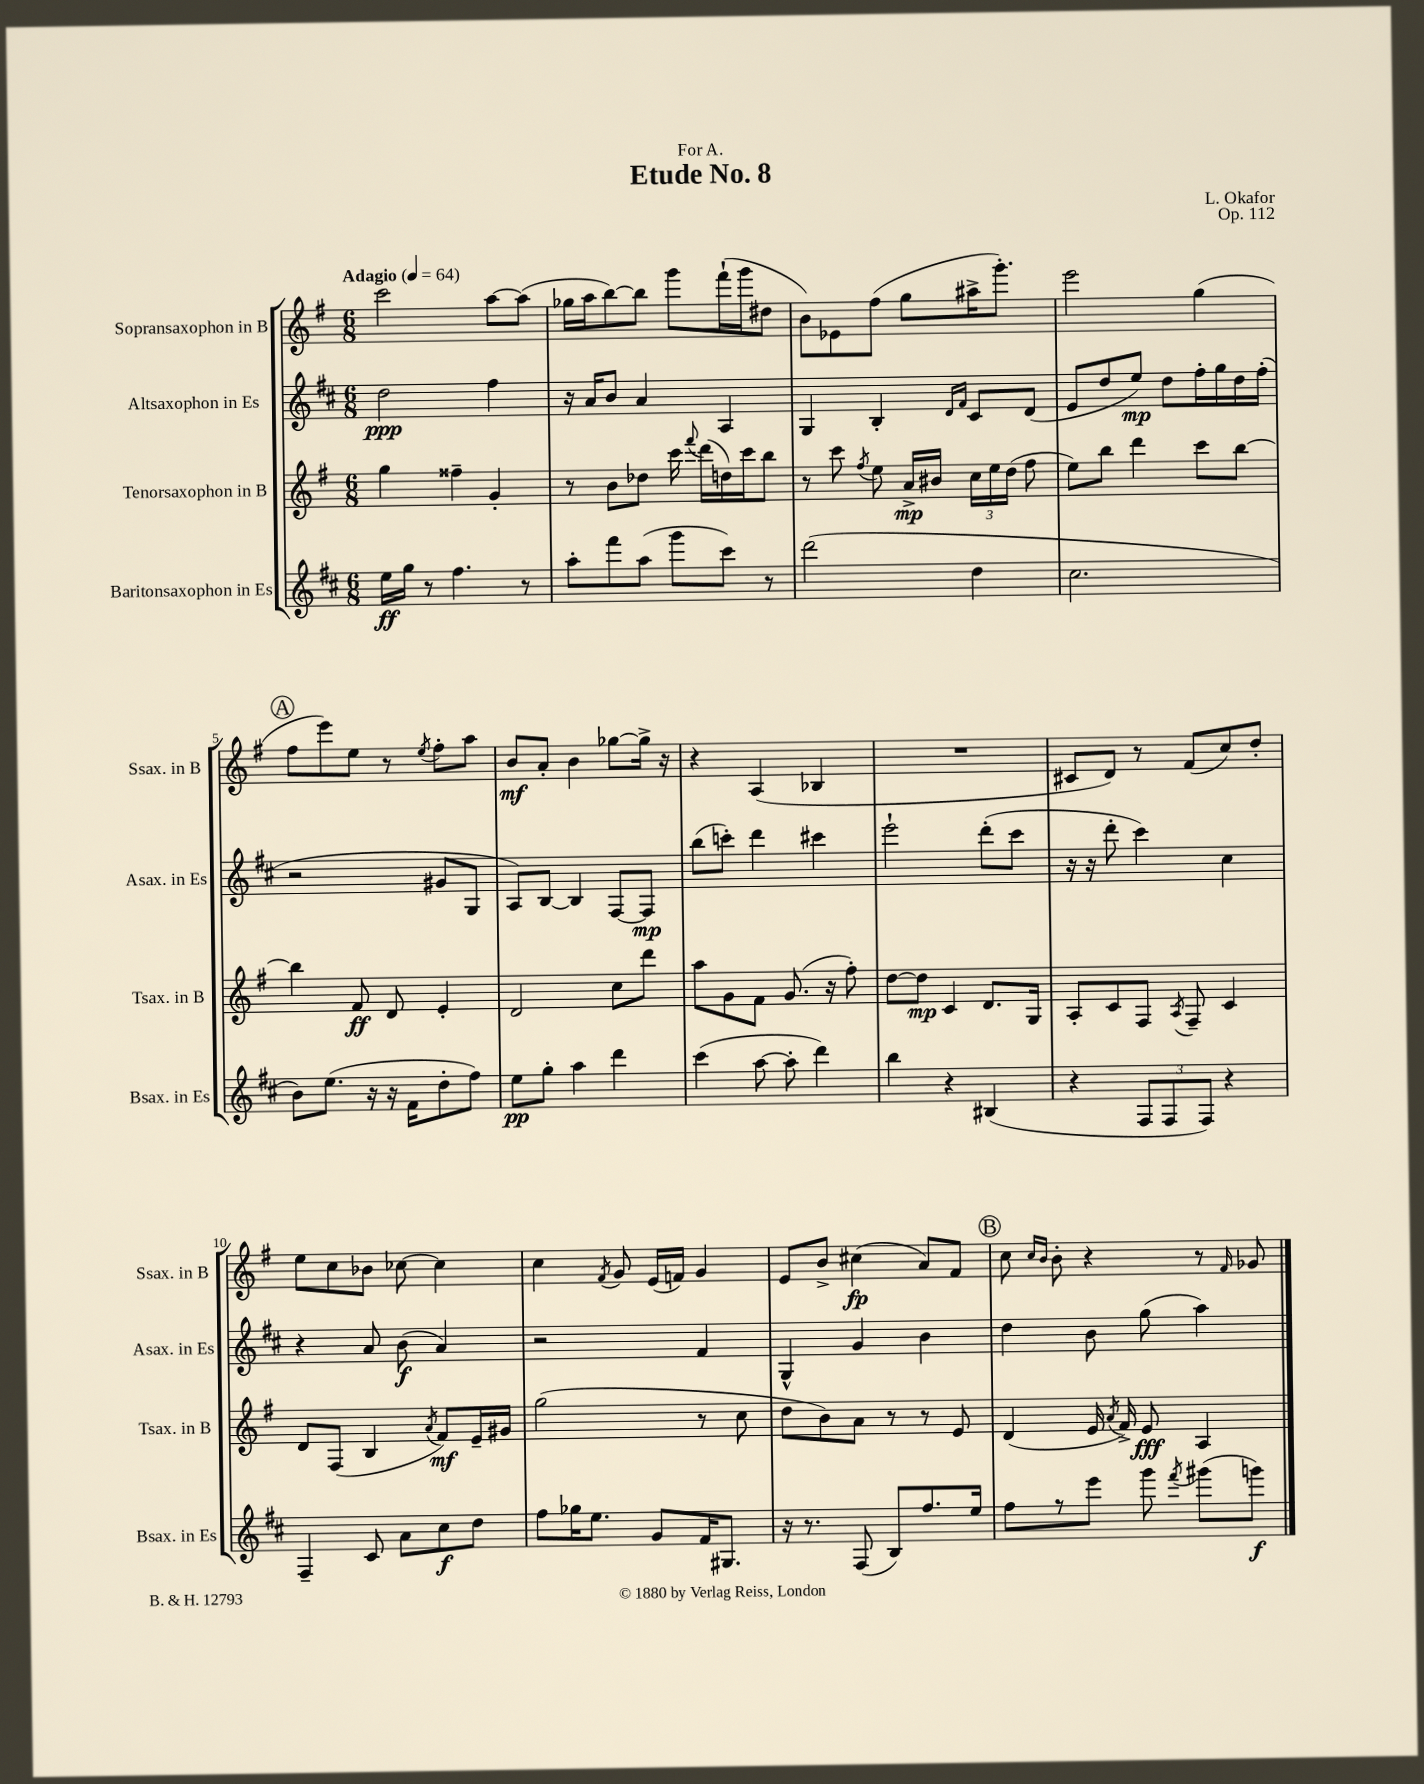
\header { title = "Etude No. 8" composer = "L. Okafor" dedication = "For A." opus = "Op. 112" }
<<
\new StaffGroup <<
\new Staff = "s0" \with { instrumentName = "Sopransaxophon in B" shortInstrumentName = "Ssax. in B" } {
    \clef treble \key g \major \numericTimeSignature \time 6/8 \tempo "Adagio" 4 = 64
    \autoBeamOff c'''2 a''8[~ a''8]( |
    ges''16[ a''16 b''8~) b''8] g'''8[ fis'''16-!( g'''16 dis''8] |
    b'8[) ees'8 fis''8]( g''8[ ais''16-> g'''8.]-.) |
    e'''2 g''4( |
    \mark \markup { \circle "A" } fis''8[ e'''8) e''8] r8 \acciaccatura { e''8 } fis''8[-. a''8] |
    b'8[\mf a'8]-. b'4 ges''8[~ ges''16]-> r16 |
    r4 a4( bes4 |
    R2. |
    cis'8[ d'8]) r8 fis'8[( c''8) d''8]-. |
    e''8[ c''8 bes'8] ces''8~ ces''4 |
    c''4 \acciaccatura { fis'8 } g'8 e'16[( f'16]) g'4 |
    e'8[ b'8]-> cis''4\fp( a'8[) fis'8] |
    \mark \markup { \circle "B" } c''8 \grace { c''16[ b'16] } b'8-. r4 r8 \grace { fis'16 } ges'8 \bar "|." |
}
\new Staff = "s1" \with { instrumentName = "Altsaxophon in Es" shortInstrumentName = "Asax. in Es" } {
    \clef treble \key d \major \numericTimeSignature \time 6/8
    \autoBeamOff d''2\ppp fis''4 |
    r16 a'16[ b'8] a'4 a4 |
    g4 b4-. \grace { d'16[ fis'16] } cis'8[ d'8]( |
    e'8[ d''8 e''8]\mp) d''8[ fis''16-. g''16 d''16 fis''16]-.( |
    \mark \markup { \circle "A" } r2 gis'8[ g8] |
    a8[) b8]~ b4 fis8[~ fis8]\mp |
    b''8[( c'''8]-.) d'''4 cis'''4 |
    e'''2-! d'''8[-.( cis'''8] |
    r16 r16 d'''8-. cis'''4) cis''4 |
    r4 a'8 b'8\f( a'4) |
    r2 fis'4 |
    g4-^ g'4 b'4 |
    \mark \markup { \circle "B" } d''4 b'8 g''8( a''4) \bar "|." |
}
\new Staff = "s2" \with { instrumentName = "Tenorsaxophon in B" shortInstrumentName = "Tsax. in B" } {
    \clef treble \key g \major \numericTimeSignature \time 6/8
    \autoBeamOff g''4 fisis''4-- g'4-. |
    r8 b'8[ des''8] c'''16 \appoggiatura { fis'''8 } d'''16[( d''16) c'''16 b''8] |
    r8 c'''8 \acciaccatura { fis''8 } e''8 a'16[->\mp bis'16] \tuplet 3/2 { c''16[ e''16 d''16]( } fis''8 |
    e''8[) b''8] d'''4 c'''8[ b''8]~ |
    \mark \markup { \circle "A" } b''4 fis'8\ff d'8 e'4-. |
    d'2 c''8[ d'''8] |
    a''8[ g'8 fis'8] g'8.( r16 fis''8-.) |
    d''8[~ d''8]\mp c'4 d'8.[ g16] |
    a8[-. c'8 fis8] \acciaccatura { a8 } fis8-- c'4 |
    d'8[ fis8]( b4 \acciaccatura { a'8 } fis'8[\mf) e'16-- gis'16] |
    g''2( r8 c''8 |
    d''8[ b'8) a'8] r8 r8 e'8 |
    \mark \markup { \circle "B" } d'4( e'16 \acciaccatura { a'8 } fis'16->) e'8\fff a4 \bar "|." |
}
\new Staff = "s3" \with { instrumentName = "Baritonsaxophon in Es" shortInstrumentName = "Bsax. in Es" } {
    \clef treble \key d \major \numericTimeSignature \time 6/8
    \autoBeamOff e''16[\ff g''16] r8 fis''4. r8 |
    a''8[-. fis'''8 a''8]( g'''8[ cis'''8]) r8 |
    d'''2( d''4 |
    cis''2. |
    \mark \markup { \circle "A" } b'8[) e''8.]( r16 r16 fis'16[ d''8-. fis''8]) |
    e''8[\pp g''8]-. a''4 d'''4 |
    cis'''4( a''8~ a''8-. d'''4) |
    b''4 r4 bis4( |
    r4 \tuplet 3/2 { fis8[ fis8 fis8]) } r4 |
    fis4-- cis'8 a'8[ cis''8\f d''8] |
    fis''8[ ges''16 e''8.] g'8[ fis'16 gis8.] |
    r16 r8. fis8( b8[) fis''8. e''16] |
    \mark \markup { \circle "B" } fis''8[ r8 e'''8] g'''8 \acciaccatura { fis'''8 } gis'''8[( g'''8]\f) \bar "|." |
}
>>
>>
